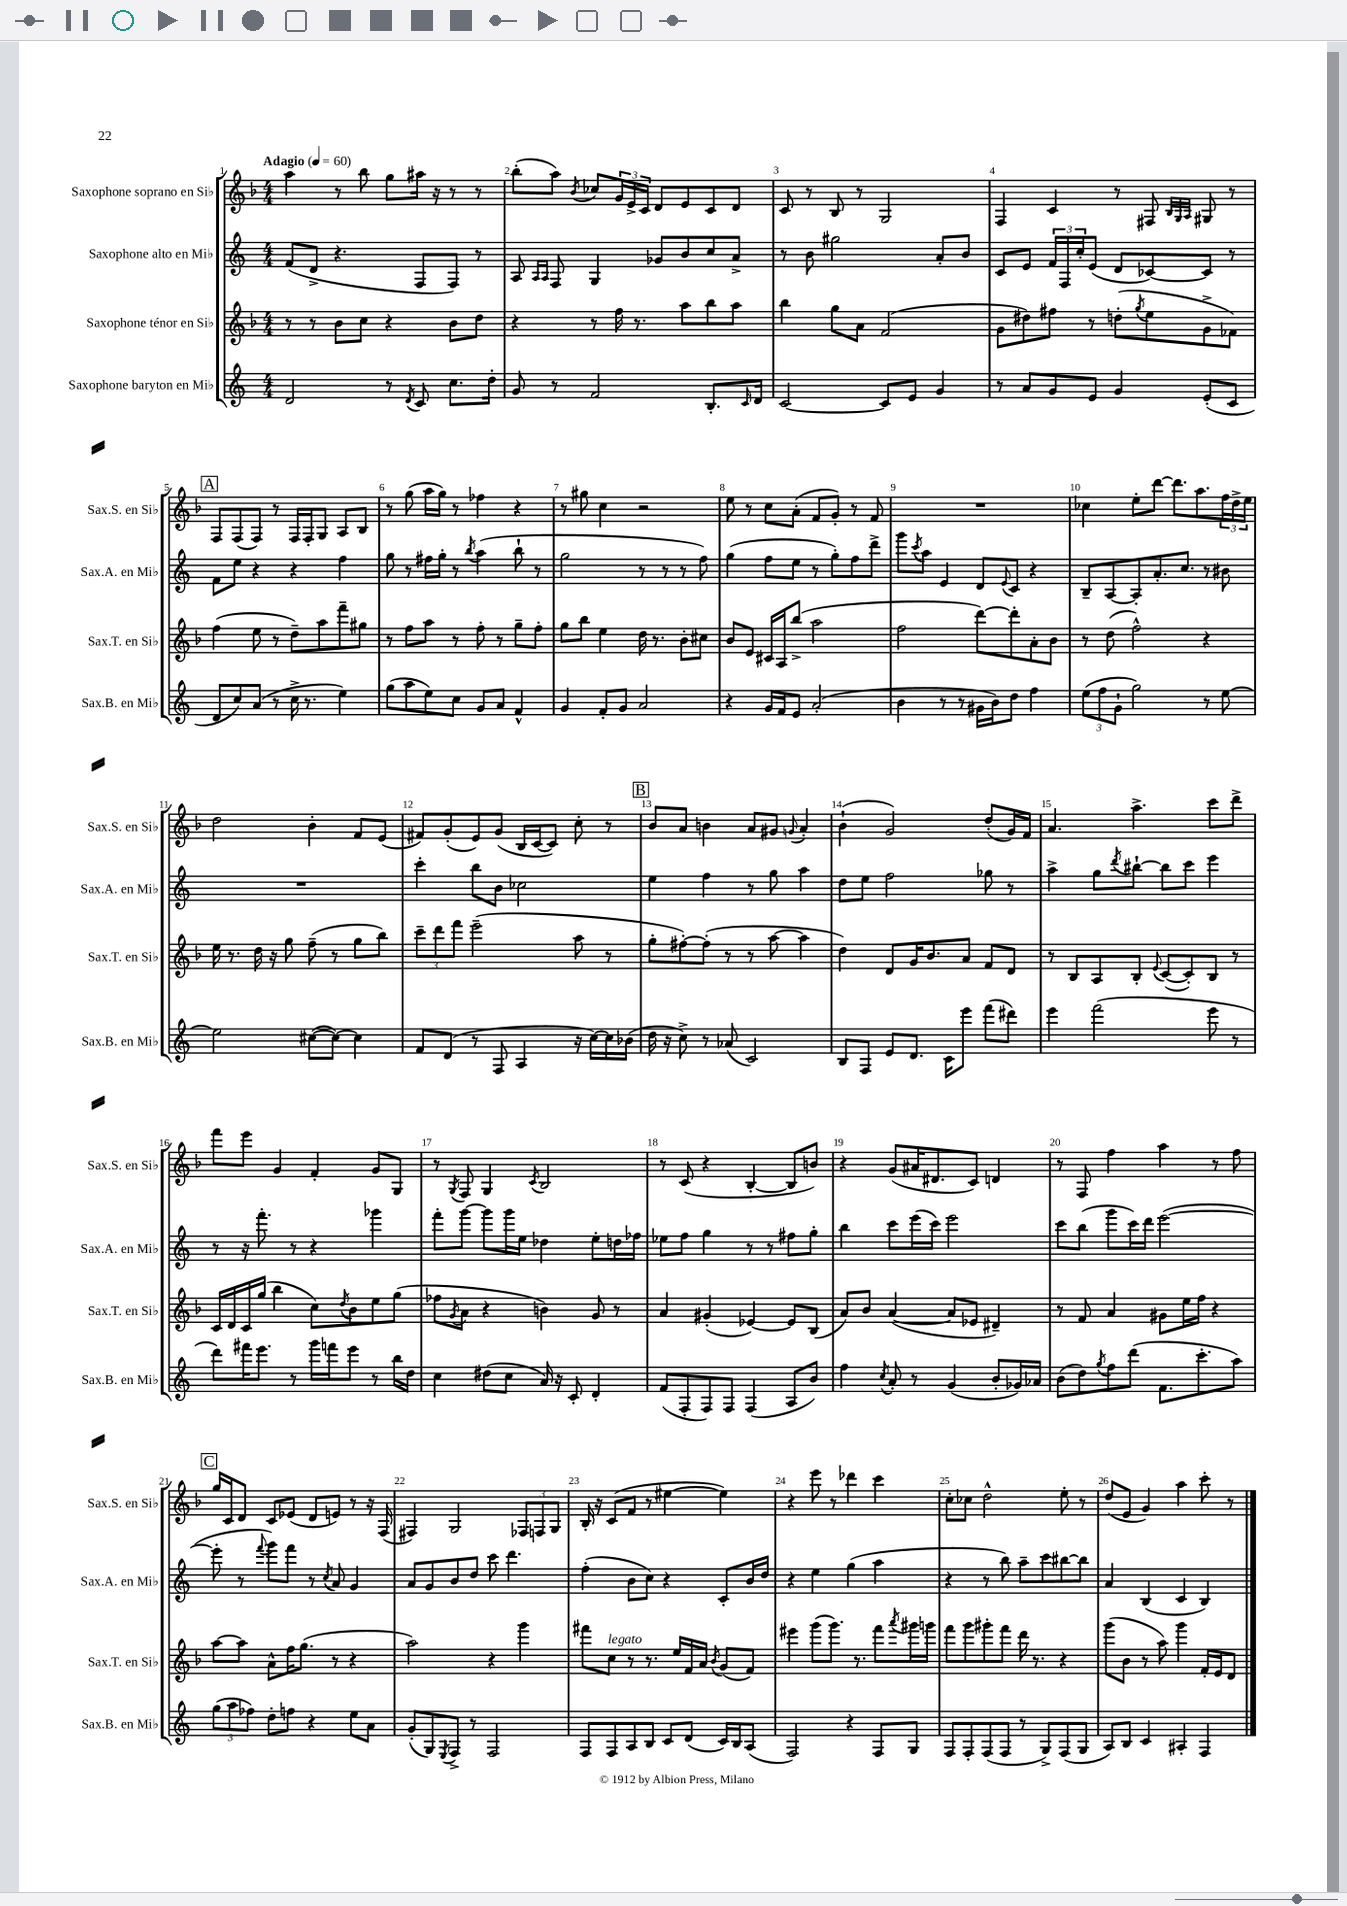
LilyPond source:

<<
\new StaffGroup <<
\new Staff = "s0" \with { instrumentName = "Saxophone soprano en Sib" shortInstrumentName = "Sax.S. en Sib" } {
    \clef treble \key f \major \numericTimeSignature \time 4/4 \tempo "Adagio" 4 = 60
    a''4 r8 bes''8 g''8 ais''16 r16 r8 r8 |
    bes''8-.( a''8) \acciaccatura { bes'8 } ces''8 \tuplet 3/2 { g'16 e'16-> c'16 } d'8 e'8 c'8 d'8 |
    c'8 r8 bes8 r8 g2 |
    f4 c'4 r8 fis8 \grace { bes32 g32 a32 } gis8 r8 |
    \mark \markup { \box "A" } f8 f8( f8) r8 f16 f16-. g8 a8 bes8 |
    r8 g''8( a''16 g''16) r8 fes''4 r4 |
    r8 gis''8 c''4 r2 |
    e''8 r8 c''8 a'8-.( f'8 g'8-.) r8 f'8 |
    R1 |
    ces''4 e''8-. d'''8~ d'''8. a''8. \tuplet 3/2 { f''16 d''16-> e''16 } |
    d''2 bes'4-. f'8 e'8( |
    fis'8) g'8-.( e'8) g'8( bes16 c'16~ c'8) c''8-. r8 |
    \mark \markup { \box "B" } bes'8 a'8 b'4 a'8 gis'8 \appoggiatura { g'8 } a'4-. |
    bes'4-!( g'2) d''8-.( g'16) f'16 |
    a'4. a''4.-> c'''8 d'''8-> |
    f'''8 e'''8 g'4 f'4-. g'8 g8 |
    r8 \acciaccatura { g8 } f8 g4 \acciaccatura { c'8 } bes2 |
    r8 c'8( r4 bes4~-. bes8 b'8) |
    r4 g'8( ais'16 dis'8. c'8) d'4 |
    r8 f8 f''4 a''4 r8 f''8 |
    \mark \markup { \box "C" } g''16 c'16 d'8 c'8 ees'8( d'8 e'8) r8 r16 f16( |
    fis4) g2 \tuplet 3/2 { fes8 f8 g8 } |
    bes16-. r16 c'8( f'8 r8 eis''4~ eis''4) |
    r4 e'''8 r8 des'''4 c'''4 |
    c''8-. ces''8 d''2-^ e''8-. r8 |
    d''8( e'8 g'4) a''4 c'''8-. r8 \bar "|." |
}
\new Staff = "s1" \with { instrumentName = "Saxophone alto en Mib" shortInstrumentName = "Sax.A. en Mib" } {
    \clef treble \key c \major \numericTimeSignature \time 4/4
    f'8( d'8-> r4. f8 f8) r8 |
    a8 \grace { a16 a16 } f8 g4 ges'8 b'8 c''8 a'8-> |
    r8 b'8 gis''2 a'8-. b'8 |
    c'8 e'8 \tuplet 3/2 { f'16 f16 c''16-. } e'8( d'8 ces'8~) ces'8 r8 |
    \mark \markup { \box "A" } f'8 e''8 r4 r4 f''4 |
    g''8 r8 fis''16 g''16-. r8 \acciaccatura { b''8 } a''4( b''8-! r8 |
    g''2 r8 r8 r8 f''8) |
    g''4( f''8 e''8 r8 g''8-.) f''8 d'''8-> |
    g'''8 \acciaccatura { c'''8 } a''8 e'4 d'8 \appoggiatura { e'8 } c'8 r4 |
    b8-- a8~ a8-. a'8.-. c''8. r8 bis'8 |
    R1 |
    c'''4-. b''8 b'8 ces''2 |
    \mark \markup { \box "B" } e''4 f''4 r8 g''8 a''4 |
    d''8 e''8 f''2 ges''8 r8 |
    a''4-> g''8 \acciaccatura { d'''8 } bis''8~-! bis''8 c'''8 e'''4 |
    r8 r16 f'''8.-. r8 r4 ges'''4 |
    f'''8-. g'''8~ g'''8 g'''16 e''16 des''4 e''8-. d''16 fes''16 |
    ees''8 f''8 g''4 r8 r8 fis''8 g''8-. |
    b''4 c'''8 e'''16( c'''16) e'''2 |
    c'''8 b''8( g'''8 c'''16) d'''16 e'''2~( |
    \mark \markup { \box "C" } e'''8-. r8 \appoggiatura { f'''8 } g'''8) f'''8 r8 \acciaccatura { c''8 } a'8 g'4 |
    a'8 g'8 b'8 d''8 c'''8 d'''4. |
    f''4-.( b'8 c''8) r4 c'8-. b'16 d''16 |
    r4 e''4 g''4( a''4 |
    r4 r8 b''8) a''8-- c'''8 bis''8~ bis''8 |
    a'4 b4( c'4 b4) \bar "|." |
}
\new Staff = "s2" \with { instrumentName = "Saxophone ténor en Sib" shortInstrumentName = "Sax.T. en Sib" } {
    \clef treble \key f \major \numericTimeSignature \time 4/4
    r8 r8 bes'8 c''8 r4 bes'8 d''8 |
    r4 r8 f''16 r8. a''8 bes''8 a''8 |
    bes''4 g''8 a'8 f'2( |
    g'8 dis''8) fis''8 r8 d''8-.( \acciaccatura { g''8 } e''8 g'8-> fes'8) |
    \mark \markup { \box "A" } f''4( e''8 r8 d''8--) a''8 f'''8-- gis''8 |
    r8 f''8 a''8 r8 f''8-. r8 g''8-- f''8-. |
    g''8 bes''8 e''4 d''16 r8. bes'8-. cis''8 |
    bes'8 e'8 cis'16 a16 bes''8->( a''2 |
    f''2 d'''8~) d'''8-. a'8-. bes'8 |
    r8 d''8( f''2-^) r4 |
    e''16 r8. d''16 r16 g''8 f''8--( r8 g''8 bes''8) |
    \tuplet 3/2 { c'''8-- d'''8 f'''8 } e'''2--( a''8 r8 |
    \mark \markup { \box "B" } g''8-. fis''8~-.) fis''8-.( r8 r8 a''8~ a''4 |
    d''4) d'8 g'16 bes'8. a'8 f'8 d'8 |
    r8 bes8 a8 bes8-. \appoggiatura { e'8 } c'8~( c'8-.) bes8 r8 |
    c'16 d'16 c'16 g''16( bes''4 c''8) \acciaccatura { d''8 } bes'8 e''8 g''8( |
    fes''8 \acciaccatura { g'8 } a'8 r4 b'4) g'8 r8 |
    a'4 gis'4-.( ees'4~) ees'8 bes8( |
    a'8) bes'8 a'4~( a'8 ees'8 dis'4--) |
    r8 f'8 a'4 gis'8 e''16 f''16 r4 |
    \mark \markup { \box "C" } a''8~ a''8 a'8-^ f''16 g''8.( r8 r4 |
    a''2) r4 g'''4 |
    fis'''8 c''8^\markup { \italic "legato" } r8 r8. e''16 f'16 a'16 \acciaccatura { bes'8 } g'8( f'8) |
    eis'''4 g'''8( g'''8.) r8. f'''8 \acciaccatura { a'''8 } gis'''16 g'''16 |
    f'''8 g'''8 gis'''8-. f'''8 d'''16 r8. r4 |
    g'''8( bes'8 r8 a''8) g'''4 f'16-. e'16 d'8 \bar "|." |
}
\new Staff = "s3" \with { instrumentName = "Saxophone baryton en Mib" shortInstrumentName = "Sax.B. en Mib" } {
    \clef treble \key c \major \numericTimeSignature \time 4/4
    d'2 r8 \acciaccatura { d'8 } c'8 c''8. d''16-. |
    g'8 r8 f'2 b8.-. \grace { c'16 } d'16 |
    c'2~ c'8 e'8 g'4 |
    r8 a'8 g'8 e'8 g'4 e'8-.( c'8 |
    \mark \markup { \box "A" } d'8 c''8) a'8( r8 c''16-> r8. e''4) |
    g''8( a''8 e''8) c''8 g'8 a'8 f'4-^ |
    g'4 f'8-. g'8 a'2 |
    r4 g'16 f'16 e'8 a'2-.( |
    b'4 r8 r8 gis'16 b'16) d''8 f''4 |
    \tuplet 3/2 { e''8( f''8 g'8-! } g''2) r8 e''8~ |
    e''2 cis''8~( cis''8~) cis''4 |
    f'8 d'8( r8 f8 a4 r16 c''16~) c''16 bes'16( |
    \mark \markup { \box "B" } d''16 r16 c''8->) r8 aes'8( c'2) |
    b8 f8 e'8 d'8. c'16 e'''8 f'''8( dis'''8) |
    e'''4 f'''2( e'''8 r8 |
    d'''8) fis'''16 e'''8. r8 g'''16 f'''16 e'''8 r8 b''16 d''16 |
    c''4 dis''8( c''8 a'16) r16 c'8-. d'4-. |
    f'8( f8-. f8) f8 f4( a8 b'8) |
    f''4 \acciaccatura { c''8 } a'8-. r8 g'4( b'8-. ges'16) aes'16 |
    b'8( d''8) \acciaccatura { g''8 } f''8 d'''8( f'8. c'''8.-. a''8) |
    \mark \markup { \box "C" } \tuplet 3/2 { g''8( a''8 fes''8) } d''8-. f''8 r4 e''8 a'8 |
    g'8-.( g8) \acciaccatura { e8 } f8-> r8 f2 |
    f8 f8 a8 b8 c'8 d'8( c'16) b16 a8( |
    f2) r4 f8 g8 |
    f8 f8-. f8( f8 r8 g8->) f8( g8 |
    a8) b8 c'4 ais4-. f4 \bar "|." |
}
>>
>>
\layout { \context { \Score \override BarNumber.break-visibility = ##(#f #t #t) barNumberVisibility = #all-bar-numbers-visible } }
